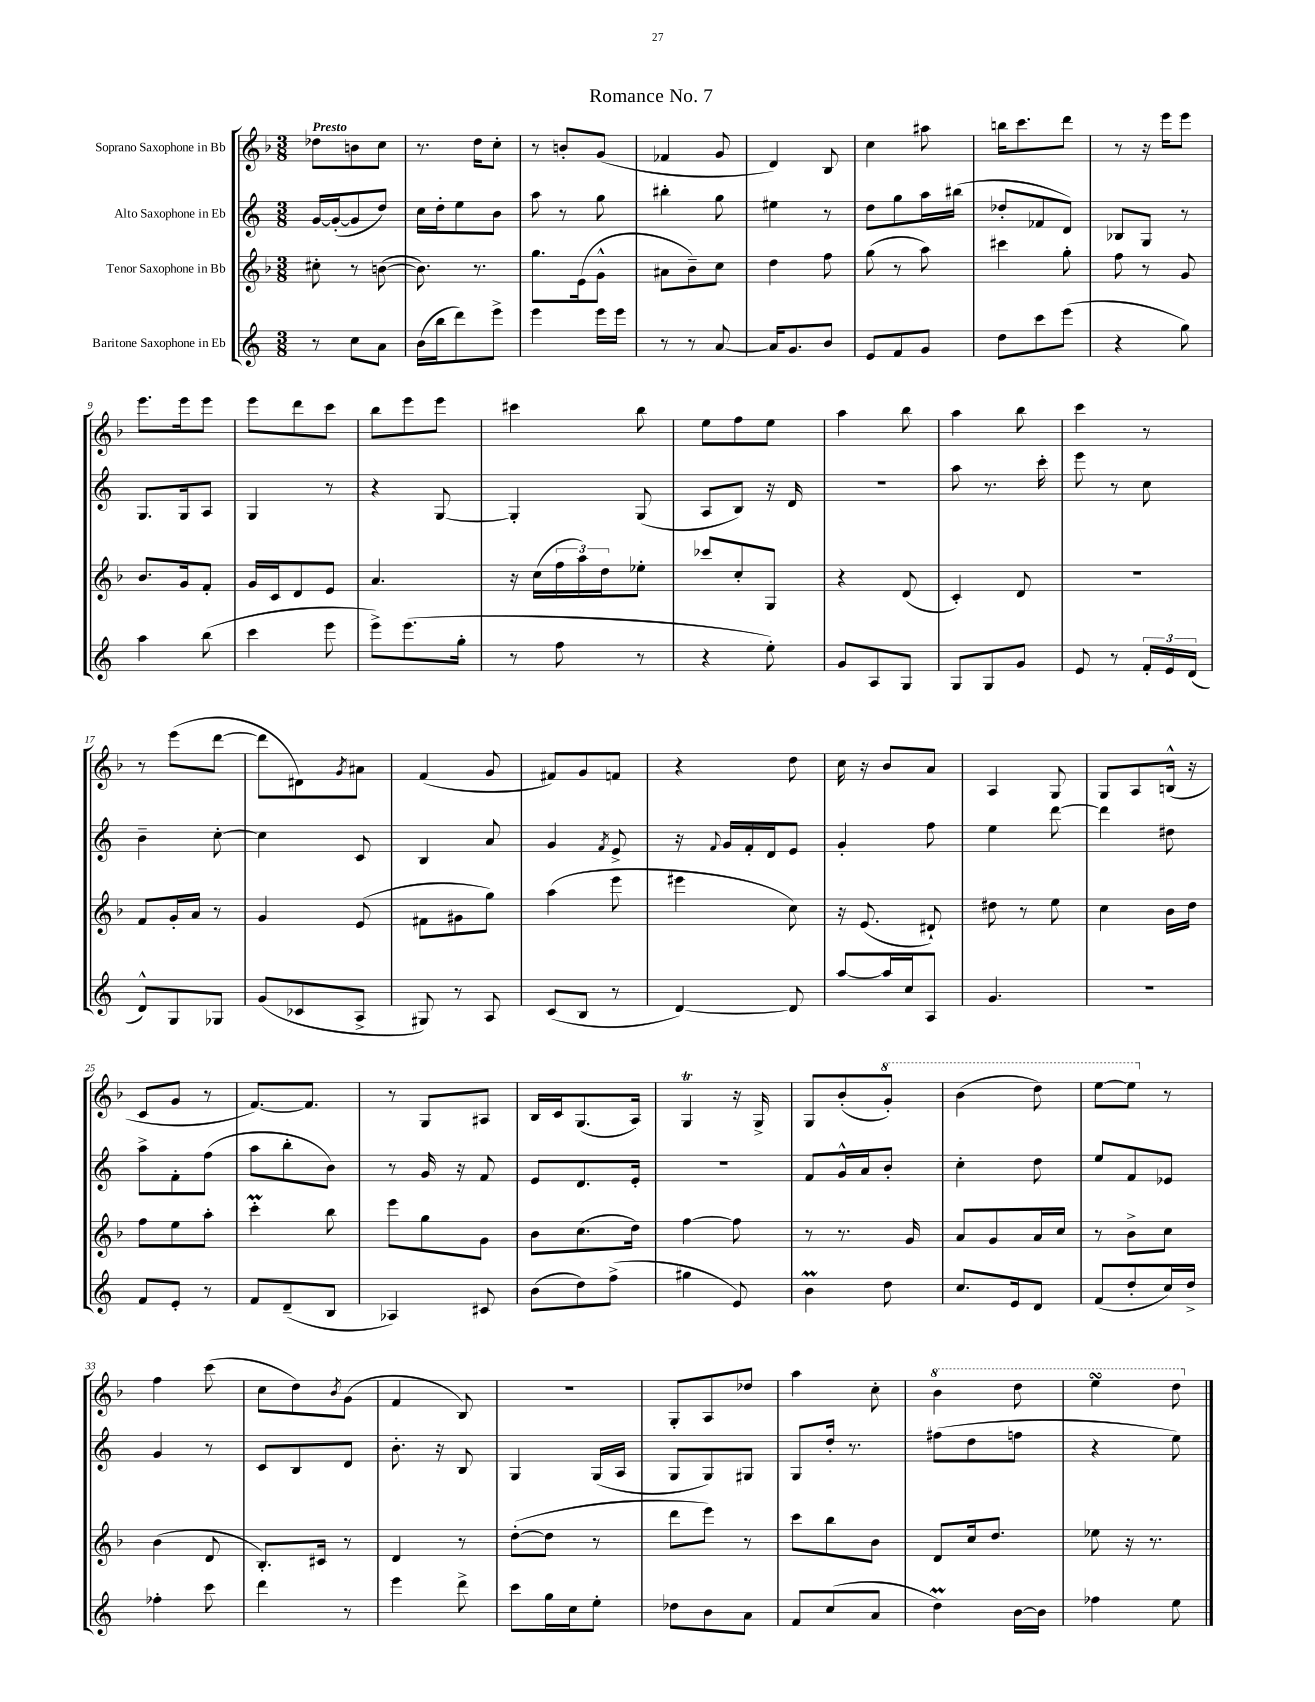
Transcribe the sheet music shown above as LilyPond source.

\header { title = "Romance No. 7" }
<<
\new StaffGroup <<
\new Staff = "s0" \with { instrumentName = "Soprano Saxophone in Bb" } {
    \clef treble \key f \major \numericTimeSignature \time 3/8 \tempo "Presto"
    des''8 b'8 c''8 |
    r8. d''16 c''8-. |
    r8 b'8-. g'8( |
    fes'4 g'8 |
    d'4) bes8 |
    c''4 ais''8 |
    b''16 c'''8. d'''8 |
    r8 r16 e'''16 e'''8 |
    e'''8. e'''16 e'''8 |
    e'''8 d'''8 c'''8 |
    bes''8 e'''8 e'''8 |
    cis'''4 bes''8 |
    e''8 f''8 e''8 |
    a''4 bes''8 |
    a''4 bes''8 |
    c'''4 r8 |
    r8 e'''8( d'''8~ |
    d'''8 dis'8) \acciaccatura { g'8 } ais'8 |
    f'4( g'8 |
    fis'8) g'8 f'8 |
    r4 d''8 |
    c''16 r16 bes'8 a'8 |
    a4 g8 |
    g8 a8 b16-^( r16 |
    c'8 g'8 r8 |
    f'8.~) f'8. |
    r8 g8 ais8 |
    bes16 c'16 g8.( a16) |
    g4\trill r16 g16-> |
    g8 bes'8-.( \ottava #1 g''8-.) |
    bes''4( d'''8) |
    e'''8~ e'''8 \ottava #0 r8 |
    f''4 c'''8( |
    c''8 d''8) \acciaccatura { bes'8 } g'8( |
    f'4 bes8) |
    r4. |
    g8-. a8 des''8 |
    a''4 c''8-. |
    \ottava #1 bes''4 d'''8 |
    e'''4\turn d'''8 \ottava #0 \bar "|." |
}
\new Staff = "s1" \with { instrumentName = "Alto Saxophone in Eb" } {
    \clef treble \key c \major \numericTimeSignature \time 3/8
    g'16~ g'16~-.( g'8 d''8) |
    c''16 d''16-. e''8 b'8 |
    a''8 r8 g''8 |
    bis''4-. g''8 |
    eis''4 r8 |
    d''8 g''8 a''16 bis''16( |
    des''8-. fes'8 d'8) |
    bes8 g8 r8 |
    g8. g16 a8 |
    g4 r8 |
    r4 g8~ |
    g4-. g8( |
    a8 b8) r16 d'16 |
    R4. |
    a''8 r8. c'''16-. |
    e'''8 r8 c''8 |
    b'4-- c''8~-. |
    c''4 c'8 |
    b4 a'8 |
    g'4 \acciaccatura { f'8 } e'8-> |
    r16 \appoggiatura { f'8 } g'16 f'16-. d'16 e'8 |
    g'4-. f''8 |
    e''4 d'''8~ |
    d'''4 dis''8 |
    a''8-> f'8-. f''8( |
    a''8 b''8-. b'8) |
    r8 g'16 r16 f'8 |
    e'8 d'8. e'16-. |
    r4. |
    f'8 g'16-^ a'16 b'8-. |
    c''4-. d''8 |
    e''8 f'8 ees'8 |
    g'4 r8 |
    c'8 b8 d'8 |
    b'8.-. r16 b8 |
    g4 g16( a16 |
    g8 g8) gis8 |
    g8 d''16-. r8. |
    fis''8( d''8 f''8 |
    r4 e''8) \bar "|." |
}
\new Staff = "s2" \with { instrumentName = "Tenor Saxophone in Bb" } {
    \clef treble \key f \major \numericTimeSignature \time 3/8
    cis''8-. r8 b'8~( |
    b'8.) r8. |
    g''8. e'16( g'8-^ |
    ais'8 bes'8--) c''8 |
    d''4 f''8 |
    g''8( r8 a''8) |
    cis'''4 g''8-. |
    f''8 r8 g'8 |
    bes'8. g'16 f'8-. |
    g'16 c'16 d'8 e'8 |
    a'4. |
    r16 c''16( \tuplet 3/2 { f''16 a''16) d''16 } ees''8-. |
    ces'''8 c''8-. g8 |
    r4 d'8( |
    c'4-.) d'8 |
    R4. |
    f'8 g'16-. a'16 r8 |
    g'4 e'8( |
    fis'8 gis'8 g''8) |
    a''4( e'''8 |
    eis'''4 c''8) |
    r16 e'8.( dis'8-!) |
    dis''8 r8 e''8 |
    c''4 bes'16 d''16 |
    f''8 e''8 a''8-. |
    c'''4-.\prall bes''8 |
    e'''8 g''8 g'8 |
    bes'8 c''8.( d''16) |
    f''4~ f''8 |
    r8 r8. g'16 |
    a'8 g'8 a'16 c''16 |
    r8 bes'8-> c''8 |
    bes'4( d'8 |
    bes8.-.) cis'16 r8 |
    d'4 r8 |
    d''8~-.( d''8 r8 |
    d'''8 e'''8) r8 |
    c'''8 bes''8 bes'8 |
    d'8 c''16 d''8. |
    ees''8 r16 r8. \bar "|." |
}
\new Staff = "s3" \with { instrumentName = "Baritone Saxophone in Eb" } {
    \clef treble \key c \major \numericTimeSignature \time 3/8
    r8 c''8 a'8 |
    b'16( b''16 d'''8) e'''8-> |
    e'''4 e'''16 e'''16 |
    r8 r8 a'8~ |
    a'16 g'8. b'8 |
    e'8 f'8 g'8 |
    d''8 c'''8 e'''8( |
    r4 g''8) |
    a''4 b''8( |
    c'''4 e'''8 |
    e'''8->) e'''8.( g''16-. |
    r8 f''8 r8 |
    r4 e''8-.) |
    g'8 a8 g8 |
    g8 g8 g'8 |
    e'8 r8 \tuplet 3/2 { f'16-. e'16 d'16( } |
    d'8-^) g8 ges8 |
    g'8( ces'8 a8-> |
    gis8) r8 a8 |
    c'8( b8 r8 |
    d'4~) d'8 |
    a''8~ a''16 c''16 a8 |
    g'4. |
    R4. |
    f'8 e'8-. r8 |
    f'8 d'8--( b8 |
    aes4) cis'8 |
    b'8( d''8) f''8->( |
    gis''4 e'8) |
    b'4\prall d''8 |
    c''8. e'16 d'8 |
    f'8( d''8-. c''16) d''16-> |
    fes''4-. c'''8 |
    d'''4 r8 |
    e'''4 d'''8-> |
    c'''8 g''16 c''16 e''8-. |
    des''8 b'8 a'8 |
    f'8 c''8( a'8 |
    d''4\prall) b'16~ b'16 |
    fes''4 e''8 \bar "|." |
}
>>
>>
